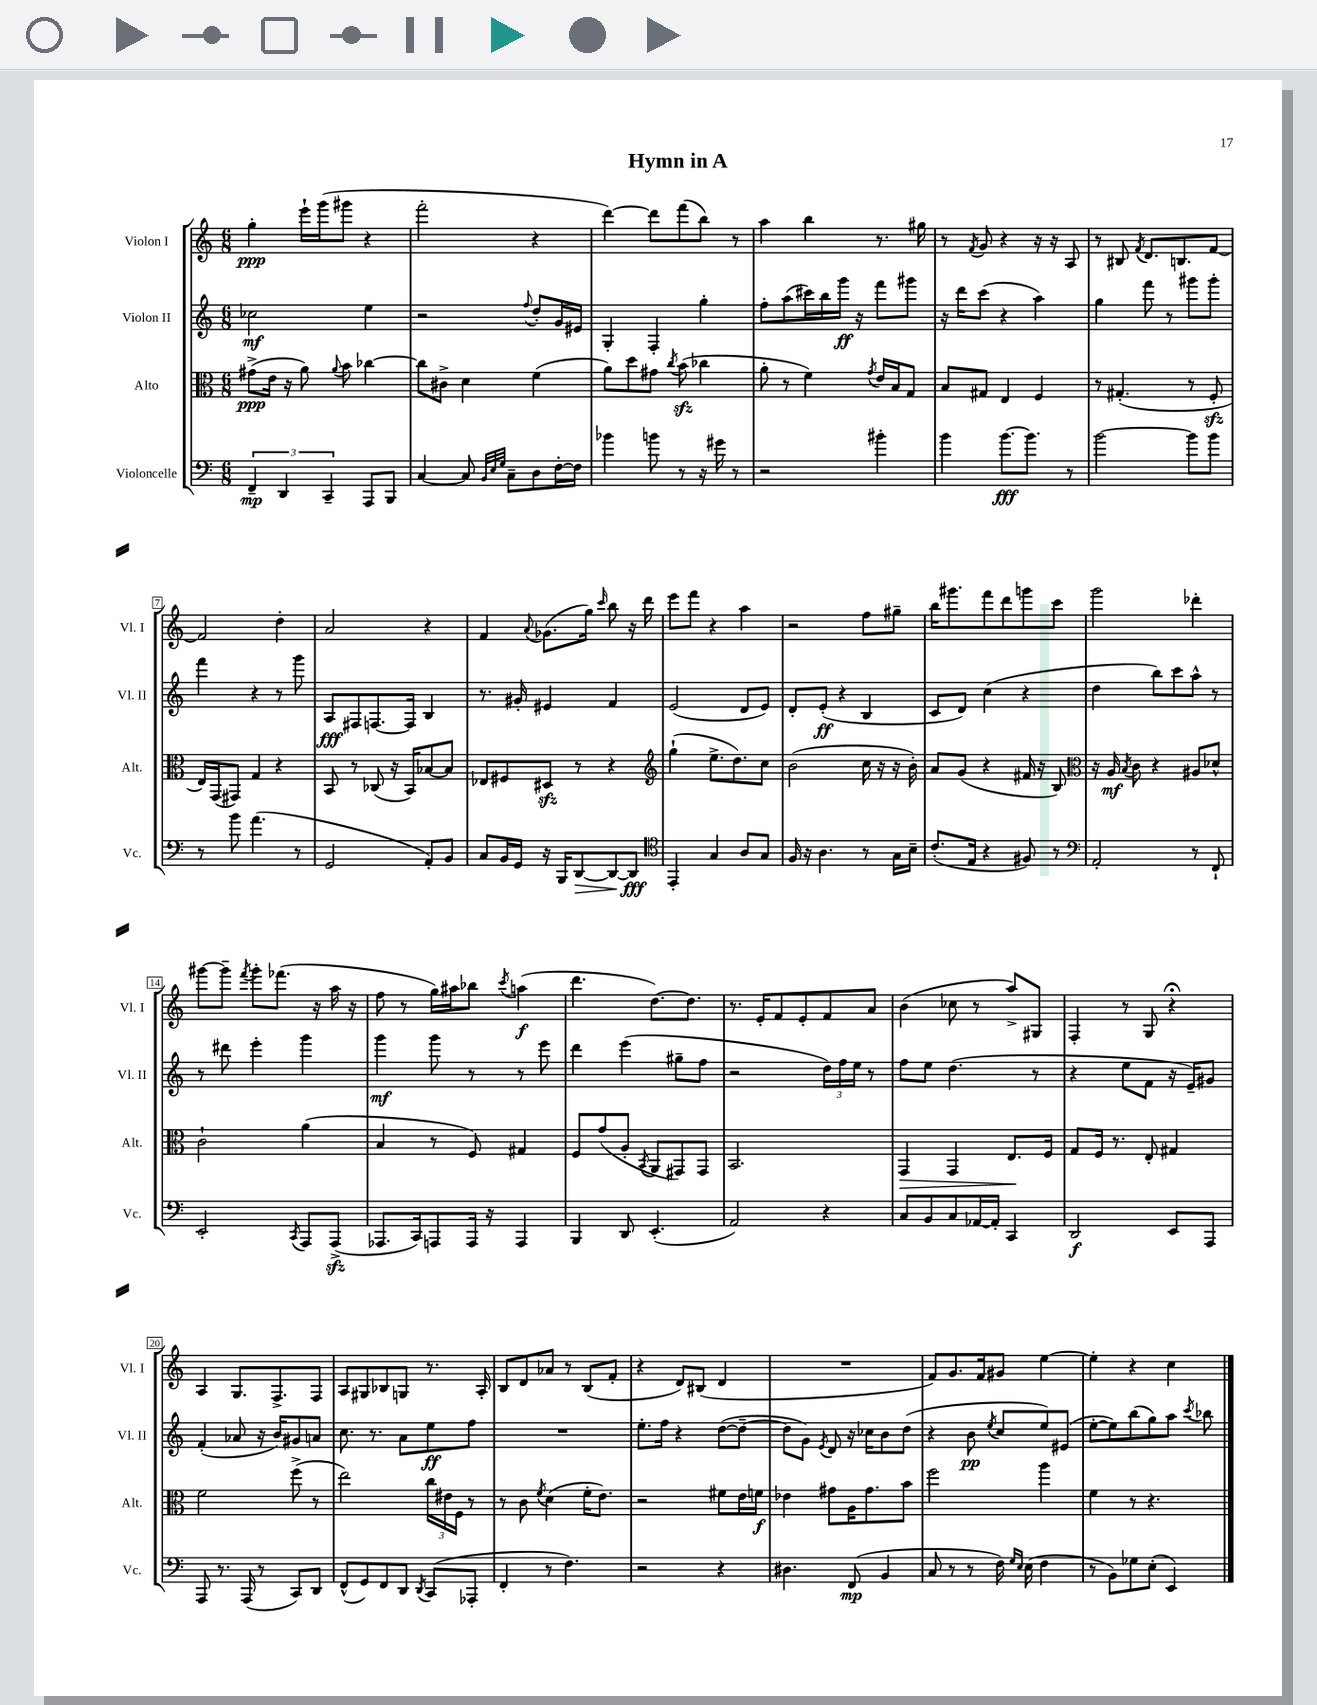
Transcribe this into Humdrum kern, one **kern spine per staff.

**kern	**kern	**kern	**kern
*staff4	*staff3	*staff2	*staff1
*clefF4	*clefC3	*clefG2	*clefG2
*k[]	*k[]	*k[]	*k[]
*M6/8	*M6/8	*M6/8	*M6/8
6FF~	(8g#^	2cc-	4gg'
.	16e	.	.
6DD	.	.	.
.	16r	.	.
.	8a)	.	16eee`
.	.	.	(16ggg
6CC~	.	.	.
.	8qqa	.	.
.	8b	.	8ggg#
8AAA	[4cc-	4ee	4r
8BBB	.	.	.
=	=	=	=
[4C	8cc-]	2r	2fff'
.	8c#^	.	.
8C]	4d	.	.
32qqBB	.	.	.
32qqE	.	.	.
32qqG	.	.	.
8C~	.	.	.
.	.	8qqff	.
8D	(4f	8dd'	4r
[16F'	.	16g	.
16F]	.	16e#	.
=	=	=	=
4b-	8a)	4G'	[4ddd)
.	8dd	.	.
8b	8g#	4F'	8ddd]
.	8qcc	.	.
8r	(8b	.	(8fff
16r	4cc-	4gg'	8bb)
16g#	.	.	.
8r	.	.	8r
=	=	=	=
2r	8a'	8ff'	4aa
.	8r	(8aa	.
.	4f)	16ccc#)	4bb
.	.	16bb	.
.	.	16ggg	.
.	.	16r	.
.	8qg	.	.
4b#'	16e	8fff	8.r
.	16B	.	.
.	8G	8ggg#	.
.	.	.	16gg#
=	=	=	=
4b	8B	16r	8r
.	.	16ddd	.
.	.	.	8qf
.	8G#	(8ccc	8g
[8.b	4E	4r	4r
8.b]	.	.	.
.	4F	4aa)	16r
.	.	.	16r
8r	.	.	8A
=	=	=	=
[2b	8r	4gg	8r
.	(4.G#'	.	8B#
.	.	.	8qf
.	.	8fff	8.d
.	.	8r	.
.	.	.	8.B
8b]	8r	8ggg#	.
8b	8F'	8ggg#'	[8f
=	=	=	=
8r	16E)	4fff	2f]
.	(16GG	.	.
8b	8GG#)	.	.
(4.a	4G	4r	.
.	4r	8r	4dd'
8r	.	8ggg	.
=	=	=	=
2GG	8BB	8A	2a
.	8r	8F#	.
.	(8C-	[8.F	.
.	16r	.	.
.	16BB)	16F]	.
8AA')	[8B-	4B	4r
8BB	8B-]	.	.
=	=	=	=
8C	8E-	8.r	4f
16BB	8F#	.	.
16GG	.	16g#'	.
.	.	.	8qqa
16r	8D#	4e#	(8.g-
16BBB	.	.	.
[8DD	8r	.	.
.	.	.	16gg)
.	.	.	16qqccc
8DD_	4r	4f	8bb
8DD]	.	.	16r
.	.	.	16ddd
=	=	=	=
*clefC4	*clefG2	*	*
4EE'	(4gg`	(2e	8eee
.	.	.	8fff
4G	8.ee^	.	4r
.	8.dd)	.	.
8A	.	8d	4aa
8G	8cc	8e)	.
=	=	=	=
16F	(2b	8d'	2r
16r	.	.	.
4.A	.	(8e'	.
.	.	4r	.
8r	16cc	4B	8ff
.	16r	.	.
16G	16r	.	8gg#~
16B~	16b')	.	.
=	=	=	=
(8.c'	8a	8c	16bb
.	.	.	8.ggg#
.	(8g	8d)	.
16E	.	.	.
4r	4r	(4cc	8fff
.	.	.	8ddd
8F#)	16f#	4r	8ggg
.	16r	.	.
8r	8B)	.	8ccc
=	=	=	=
*clefF4	*clefC3	*	*
2AA'	16r	4dd	2ggg
.	16A	.	.
.	8qB	.	.
.	8c	.	.
.	4r	8bb)	.
.	.	8ccc	.
8r	8A#	8aa^^	4ddd-'
8FF`	8d-^^	8r	.
=	=	=	=
2EE'	2c`	8r	[8ggg#
.	.	8ddd#	8ggg#~]
.	.	.	8qfff
.	.	4eee'	8ggg#'
.	.	.	(8.fff-
8qCC	.	.	.
8AAA	(4a	4ggg	.
.	.	.	16r
(8AAA^	.	.	16aa
.	.	.	16r
=	=	=	=
8.AAA-	4B	4ggg	8ff
.	.	.	8r
16CC)	.	.	.
8AAA	8r	8ggg	16gg)
.	.	.	16aa#
16AAA	8F)	8r	8bb-
16r	.	.	.
.	.	.	8qccc
4AAA	4G#	8r	(4aa
.	.	8eee	.
=	=	=	=
4BBB	8F	4ddd	4.ddd
.	(8g	.	.
8DD	8A'	(4eee	.
.	8qBB	.	.
(4.EE'	8AA	.	[8.dd)
.	8GG#)	8gg#~	.
.	.	.	8.dd]
.	8GG#	8ff	.
=	=	=	=
2AA)	2.BB	2r	8.r
.	.	.	16e'
.	.	.	8f
.	.	.	8e'
4r	.	24dd)	8f
.	.	24ff	.
.	.	24ee	.
.	.	8r	8a
=	=	=	=
8C	4GG	8ff	(4b
8BB	.	8ee	.
8C	4GG	(4.dd	8cc-
[16AA-	.	.	8r
16AA-']	.	.	.
4CC	8.E	.	8aa^)
.	.	8r	8G#
.	16F	.	.
=	=	=	=
2DD	8G	4r	4F'
.	16F	.	.
.	8.r	.	.
.	.	8ee	8r
.	8E'	8f	8G
8EE	4G#	16r	4r;
.	.	16e~)	.
8AAA	.	8g#	.
=	=	=	=
8AAA	2f	(4f'	4A
8.r	.	.	.
.	.	8a-	8.G
(16AAA	.	.	.
8r	.	16r	.
.	.	16b)	8.F^
8CC)	(8ff^	8g#	.
8DD	8r	8a	8F
=	=	=	=
(8FF^^	2ee)	8.cc	8A
8GG)	.	.	8G#
.	.	8.r	.
8FF	.	.	8B-
8DD	.	8a	8G
8qDD	.	.	.
(8CC	24cc	8ee	8.r
.	24e#	.	.
.	24F	.	.
8AAA-'	8r	8ff	.
.	.	.	16A'
=	=	=	=
4FF'	8r	2.r	8B
.	8c	.	8d
.	8qf	.	.
8r	(4d	.	8a-
4.F)	.	.	8r
.	16f'	.	(8B
.	8.e)	.	.
.	.	.	8f'
=	=	=	=
2r	2r	8.ee'	4r
.	.	16ff	.
.	.	4r	8d)
.	.	.	(8B#
4r	8f#	([8dd	4d
.	16e	8dd~_	.
.	16f	.	.
=	=	=	=
4.D#	4e-	8dd]	2.r
.	.	8g)	.
.	.	8qe	.
.	8g#	8d	.
(8FF	16A	16r	.
.	8.g#	16cc-	.
4BB	.	8b	.
.	8b	(8dd	.
=	=	=	=
8C	2ff	4r	8f)
8r	.	.	8.g
8r	.	8b	.
.	.	.	16f
.	.	8qee	.
16F)	.	8cc	8g#
16qqG	.	.	.
16qqE	.	.	.
(16E	.	.	.
4F	4aa	8ee)	[4ee
.	.	(8e#	.
=	=	=	=
8r	4f	[8ee'	4ee']
8BB)	.	8ee])	.
8G-	8r	(8bb	4r
(8E'	4.r	8gg)	.
4EE)	.	8aa	4cc
.	.	8qccc	.
.	.	8bb-	.
==	==	==	==
*-	*-	*-	*-
